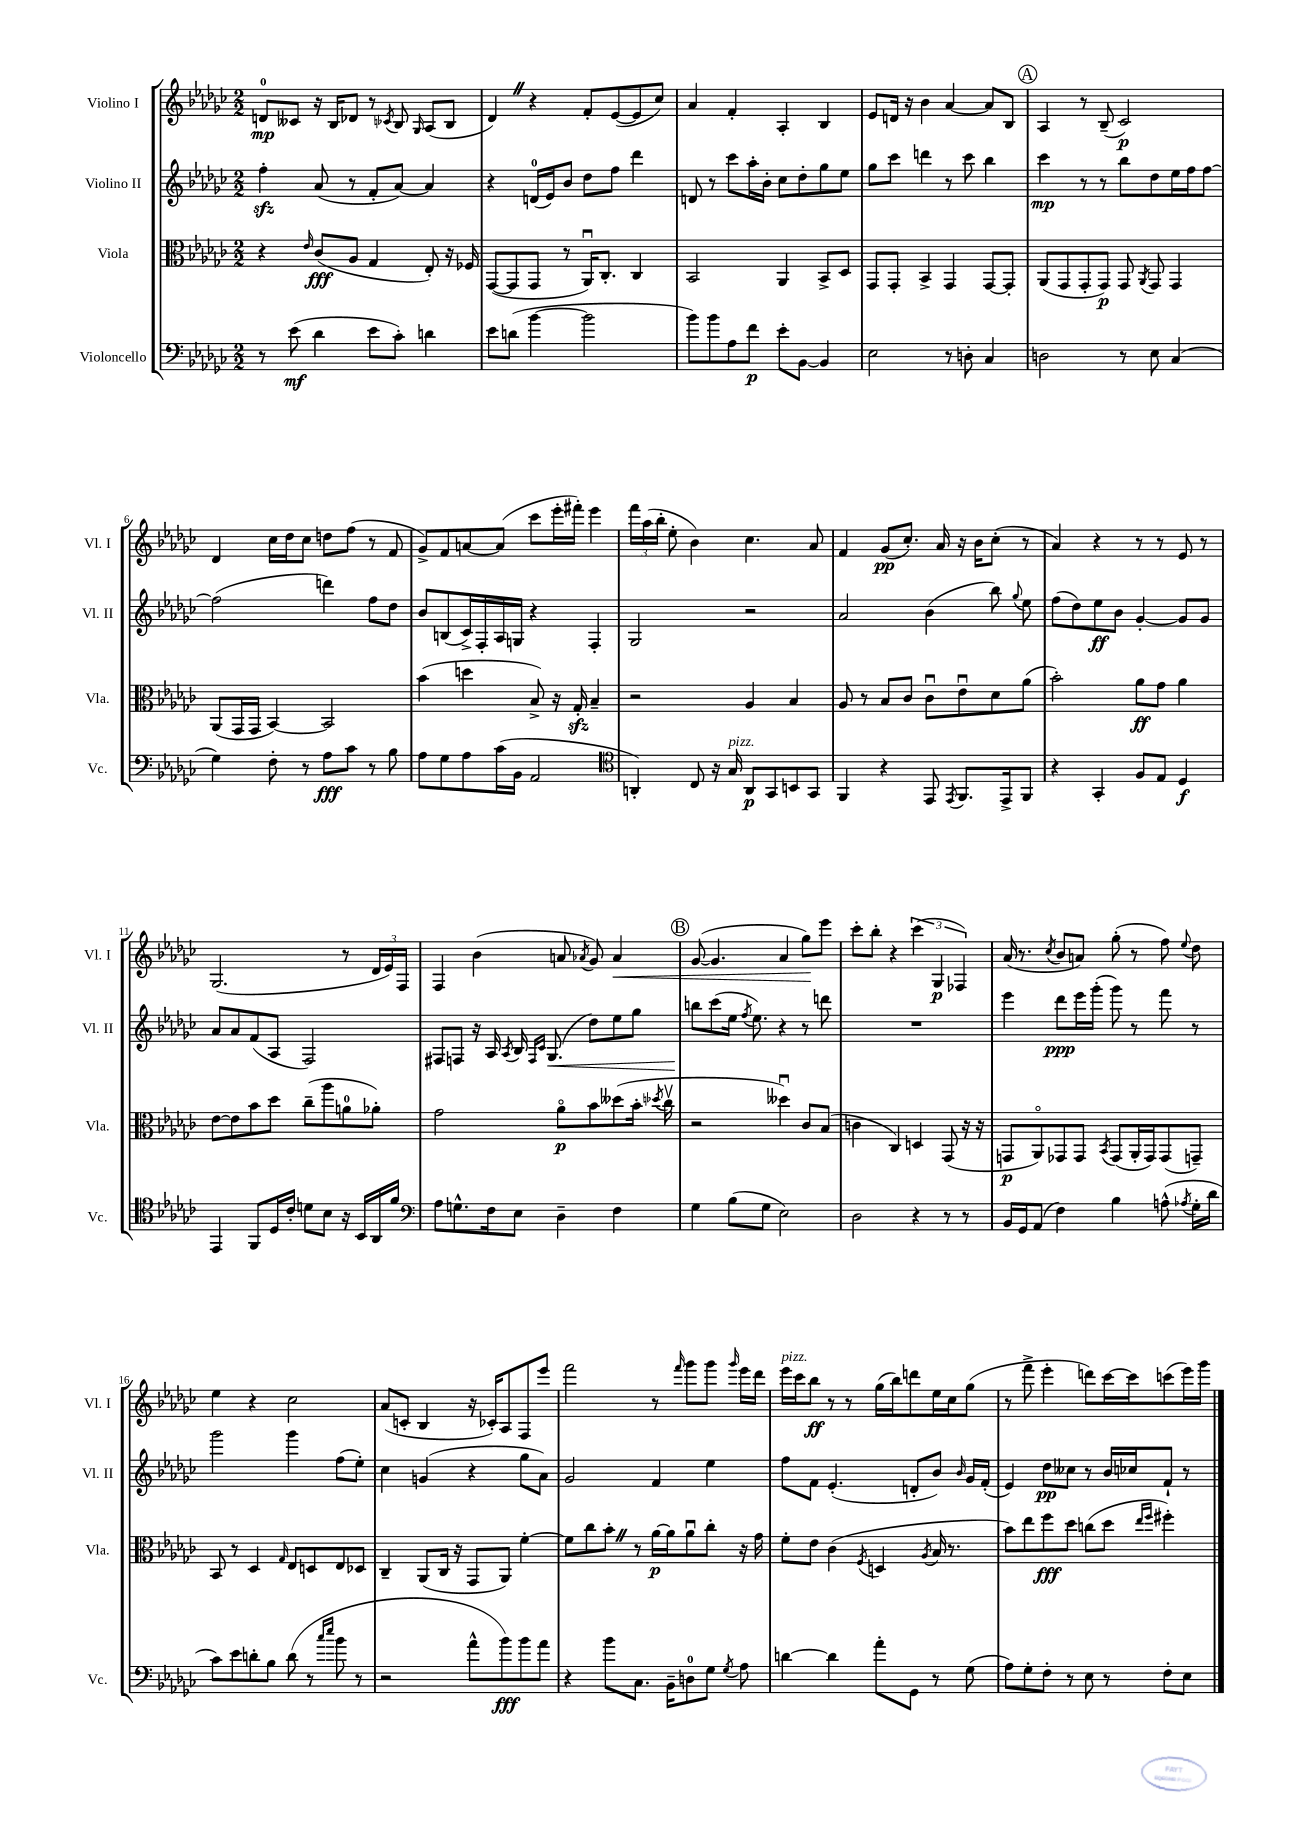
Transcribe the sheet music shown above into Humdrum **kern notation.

**kern	**kern	**kern	**kern
*staff4	*staff3	*staff2	*staff1
*clefF4	*clefC3	*clefG2	*clefG2
*k[b-e-a-d-g-c-]	*k[b-e-a-d-g-c-]	*k[b-e-a-d-g-c-]	*k[b-e-a-d-g-c-]
*M2/2	*M2/2	*M2/2	*M2/2
8r	4r	4ff'\	8d/L
(8e-\	.	.	8c--/J
.	16qqe-/	.	.
4d-\	(8c-/L	(8a-/	16r
.	.	.	16B-/LK
.	8A-/J	8r	8d-/J
8e-\L	4G-/	8f'/L	8r
.	.	.	8qc-/
8c-'\J)	.	[8a-/J)	8B-/
.	.	.	16qqG-/
4d\	8E-'/)	4a-/]	(8A-/L
.	16r	.	8B-/J
.	16F-/	.	.
=	=	=	=
8e-\L	([8GG-/L	4r	4d-/)
(8d\J	8GG-/]	.	.
[4b-\	8GG-/J	(16d/LL	4r
.	.	16e-/J)	.
.	8r	8b-/J	.
2b-\]	16AA-u/LK)	8dd-\L	8f'/L
.	8.C-'/J	.	.
.	.	8ff\J	([8e-/
.	4C-/	4ddd-\	8e-/]
.	.	.	8cc-/J)
=	=	=	=
8b-\L)	2BB-/	8d/	4a-/
8b-\	.	8r	.
8A-\	.	8ccc-\L	4f'/
8f\J	.	16aa-'\L	.
.	.	16b-'\JJ	.
8e-'\L	4AA-/	8cc-\L	4A-'/
[8BB-\J	.	8dd-'\	.
4BB-/]	8BB-^/L	8gg-\	4B-/
.	8D-/J	8ee-\J	.
=	=	=	=
2E-\	8GG-/L	8gg-\L	8e-/L
.	8GG-'/J	8ccc-\J	16d/Jk
.	.	.	16r
.	4BB-^/	4ddd\	4b-\
8r	4GG-/	8r	[4a-/
8D'\	.	8ccc-\	.
4C-/	[8GG-/L	4bb-\	8a-/]L
.	8GG-'/]J	.	8B-/J
=	=	=	=
2D\	(8AA-/L	4ccc-\	4A-/
.	8GG-/	.	.
.	8GG-'/	8r	8r
.	8GG-/J)	8r	(8B-~/
8r	8GG-/	8bb-\L	2c-/)
.	8qAA-/	.	.
8E-\	8GG-/	8dd-\	.
(4C-/	4GG-/	16ee-\L	.
.	.	16ff\J	.
.	.	[8ff\J	.
=	=	=	=
4G-\)	(8AA-/L	(2ff\]	4d-/
.	16GG-/L	.	.
.	16GG-/JJ	.	.
8F'\	[4BB-/)	.	16cc-\LL
.	.	.	16dd-\J
8r	.	.	8cc-\J
8A-\L	2BB-/]	4ddd\)	8dd\L
8c-\J	.	.	(8ff\J
8r	.	8ff\L	8r
8B-\	.	8dd-\J	8f/
=	=	=	=
8A-\L	(4b-\	8b-/L	8g-^/L)
8G-\	.	(8B/	8f/
8A-\	4dd\	16c-^/L)	[8a/
.	.	16F'/	.
(16c-\L	.	16A-/	(8a/]J
16BB-\JJ	.	16G/JJ	.
2AA-/	8B-^/)	4r	8ccc-\L
.	16r	.	16eee-'\L
.	16G-'/	.	16fff#'\JJ)
.	4B-~/	4F'/	4eee-\
=	=	=	=
*clefC4	*	*	*
4AA'/)	2r	2G-/	24fff\LL
.	.	.	(24aa-\
.	.	.	24bb-'\JJ
.	.	.	8ee-'\
8C-/	.	.	4b-\)
16r	.	.	.
16G-/	.	.	.
8AA/L	4A-/	2r	4.cc-\
8GG-/	.	.	.
8BB/	4B-/	.	.
8GG-/J	.	.	8a-/
=	=	=	=
4FF/	8A-/	2a-/	4f/
.	8r	.	.
4r	8B-/L	.	(8g-/L
.	8c-/J	.	8.cc-'/J)
8EE-/	8c-u\L	(4b-\	.
.	.	.	16a-/
8qEE-/	.	.	.
8.FF/L	8e-u\	.	16r
.	.	.	16b-\LK
.	8d-\	8bb-\)	(8cc-'\J
16EE-^/k	.	.	.
.	.	8qqgg-/	.
8FF/J	(8a-\J	8ee-\	8r
=	=	=	=
4r	2b-'\)	(8ff\L	4a-/)
.	.	8dd-\)	.
4GG-'/	.	8ee-\	4r
.	.	8b-\J	.
8F/L	8a-\L	[4g-'/	8r
8E-/J	8g-\J	.	8r
4D-/	4a-\	8g-/]L	8e-/
.	.	8g-/J	8r
=	=	=	=
4EE-/	[8e-\L	8a-/L	(2.G-/
.	8e-\]	8a-/	.
8FF/L	8b-\	(8f/	.
16D-/L	8dd-\J	8A-/J	.
16c-'/JJ	.	.	.
8d\L	(8cc-~\L	2F/)	.
8B-\J	8aa-\	.	.
16r	8a\	.	8r
16BB-/LL	.	.	.
16AA-/	8a-'\J)	.	24d-/LL
.	.	.	24e-/)
16f/JJ	.	.	.
.	.	.	24F/JJ
=	=	=	=
*clefF4	*	*	*
8A-\L	2g-\	8F#/L	4F/
8.G^^\	.	8F/J	.
.	.	16r	(4b-\
16F\k	.	16A-/	.
.	.	8qA-/	.
8E-\J	.	16B-/	.
.	.	16qqF/LL	.
.	.	16qqc-/JJ	.
.	.	(8.G-/	.
4D-~\	8a-o\L	.	8a/
.	.	.	8qa-/
.	8b-\	8dd-\L)	8g-/)
4F\	(8dd--\	8ee-\	4a-/
.	16b-'\Jk	8gg-\J	.
.	8qdd-/	.	.
.	16cc-v\	.	.
=	=	=	=
4G-\	2r	8bb\L	([8g-/
.	.	(8ccc-\	4.g-/]
(8B-\L	.	16ee-\Jk	.
.	.	8qff/	.
.	.	8.ee-\)	.
8G-\J	.	.	.
2E-\)	4dd--u\)	4r	4a-/
.	8c-/L	8r	8gg-\L)
.	(8B-/J	8ddd\	8eee-\J
=	=	=	=
2D-\	4c\	1r	8ccc-'\L
.	.	.	8bb-'\J
.	4C-/)	.	4r
4r	4D/	.	(6ccc-\
.	.	.	6G-/
8r	(8GG-/	.	.
.	.	.	6F-/)
8r	16r	.	.
.	16r	.	.
=	=	=	=
16BB-/LL	8GG/L	4eee-\	(16a-/
16GG-/J	.	.	8.r
(8AA-/J	8AA-o/)	.	.
.	.	.	8qcc-/
4F\)	8GG-/	8ddd-\L	8b-/L
.	8GG-/J	16eee-\L	8a/J)
.	.	(16ggg-'\JJ	.
.	8qBB-/	.	.
4B-\	(8GG-/L	8ggg-\)	(8gg-'\
.	16AA-'/L	8r	8r
.	16GG-/J)	.	.
(8A^^\	(8GG-/	8fff\	8ff\)
8qA-/	.	.	8qqee-/
16G-'\LL	8GG~/J)	8r	8dd-\
16d-\JJ	.	.	.
=	=	=	=
8c-\L)	8BB-/	2ggg-\	4ee-\
8e-\	8r	.	.
8d'\	4D-/	.	4r
8B-\J	.	.	.
.	16qqG-/	.	.
(8d\	8E-/L	4ggg-\	2cc-\
8r	8D/	.	.
16qqcc-/LL	.	.	.
16qqee-/JJ	.	.	.
8b-\	8E-/	(8ff\L	.
8r	8D-/J	8ee-'\J)	.
=	=	=	=
2r	4C-~/	4cc-\	(8a-/L
.	.	.	8c'/J
.	(8AA-/L	(4g/	4B-/
.	16C-/Jk	.	.
.	16r	.	.
8a-^^\L	8GG-/L	4r	16r
.	.	.	16c-'/LK)
8b-\)	8AA-/J)	.	8A-/
8b-\	[4f'\	8gg-\L	8F/
8a-\J	.	8a-\J)	8eee-/J
=	=	=	=
4r	8f\]L	2g-/	2fff\
.	8cc-\	.	.
8b-\L	8b-'\J	.	.
8.C-\J	8r	.	.
.	[16a-\LL	4f/	8r
16BB-~\LK	16a-\]J	.	.
.	.	.	16qqfff/
8D\	8a-u\	.	8ggg-\L
8G-\J	8cc-'\J	4ee-\	8ggg-\J
8qG-/	.	.	16qqggg-/
8A-\	16r	.	16eee-\LL
.	16g-\	.	16ddd-\JJ
=	=	=	=
[4d\	8f'\L	8ff\L	16eee-\LL
.	.	.	16ccc-\J
.	8e-\J	8f\J	8bb-\J
4d\]	(4c-\	(4.e-'/	8r
.	.	.	8r
.	8qF/	.	.
8a-'\L	4D/	.	(16gg-\LL
.	.	.	16bb-\J)
8GG-\J	.	8d'/L	8ddd\
.	8qA-/	.	.
8r	16B-/	8b-/J)	16ee-\L
.	8.r	.	16cc-\J
.	.	16qqb-/	.
(8G-\	.	16g-/LL	(8gg-\J
.	.	(16f'/JJ	.
=	=	=	=
8A-\L)	8b-\L)	4e-/)	8r
8G-'\	8ee-\	.	8fff^\
8F'\J	8ff\	8dd-\L	4eee-'\
8r	8dd-\J	8cc--\J	.
8E-\	(8cc\L	8r	8ddd\L)
8r	8dd-\J	16b-/LL	[16ccc-\L
.	.	16cc-/J	16ccc-\]J
.	16qqee-/LL	.	.
.	16qqff/JJ	.	.
8F'\L	4ff#'\)	8f`/J	(8ccc\
8E-\J	.	8r	16eee-\L)
.	.	.	16ggg-\JJ
==	==	==	==
*-	*-	*-	*-
